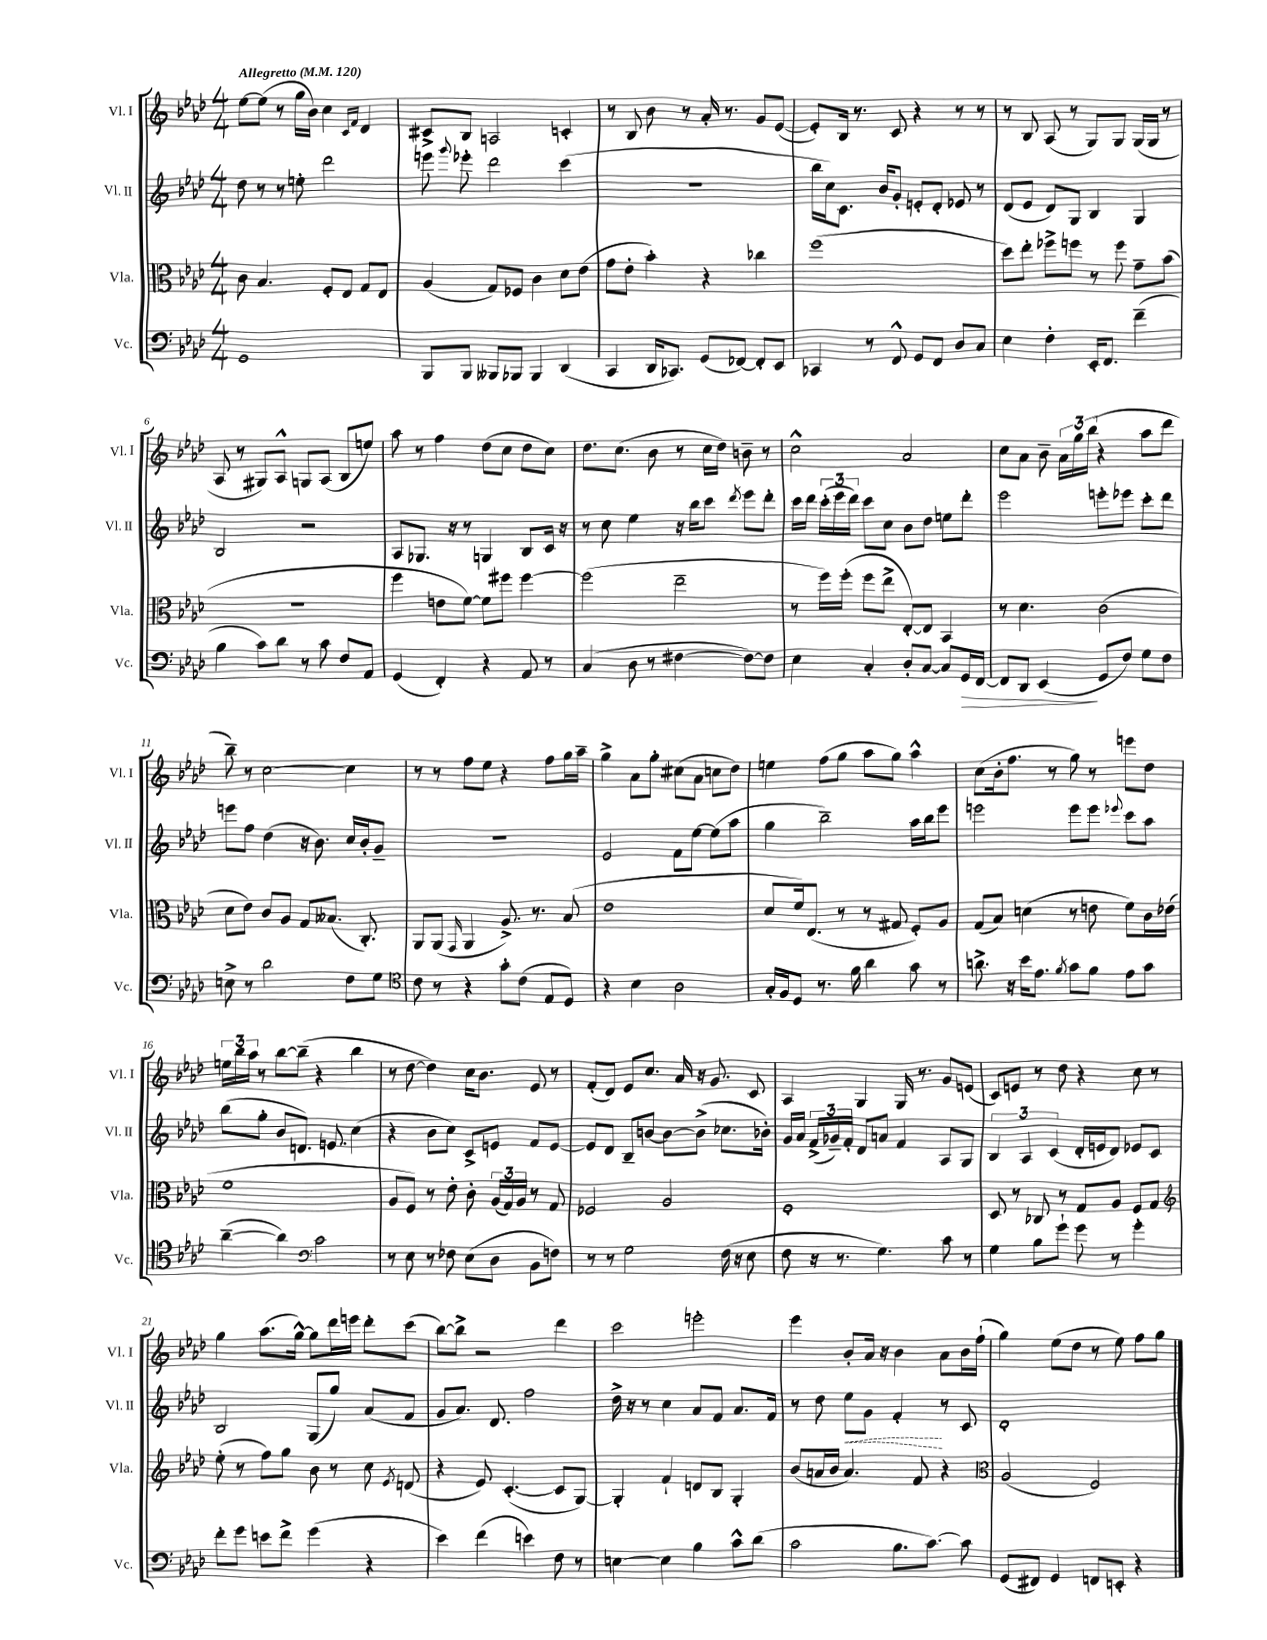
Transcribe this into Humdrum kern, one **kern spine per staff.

**kern	**kern	**kern	**kern
*staff4	*staff3	*staff2	*staff1
*clefF4	*clefC3	*clefG2	*clefG2
*k[b-e-a-d-]	*k[b-e-a-d-]	*k[b-e-a-d-]	*k[b-e-a-d-]
*M4/4	*M4/4	*M4/4	*M4/4
*MM120	*MM120	*MM120	*MM120
1GG	8c	8dd-	[8ee-
.	4.B-	8r	(8ee-]
.	.	8r	8r
.	.	8ee'	16gg
.	.	.	16b-)
.	8F'	2ddd-	4cc
.	8E-	.	.
.	.	.	16qqc
.	.	.	16qqf
.	8G	.	4d-
.	8E-	.	.
=	=	=	=
8BBB-	(4A-	8eee	8c#^
.	.	8qqggg	.
8BBB-	.	8eee-'	8B-
8BBB--	8G)	2ddd-	2A
8BBB-	8F-	.	.
4BBB-	4c	.	.
(4DD-	8d-	(4ccc	4c'
.	(8e-	.	.
=	=	=	=
4CC	8g	1r	8r
.	8e-'	.	8B-
16DD-	4b-')	.	8b-
8.CC-)	.	.	.
.	.	.	8r
(8GG	4r	.	16a-'
.	.	.	8.r
[8FF-)	.	.	.
8FF-']	4cc-	.	8g
8EE-	.	.	([8e-
=	=	=	=
4CC-	(1ff	16bb-	8e-'])
.	.	16cc)	.
.	.	8.c	16B-
.	.	.	8.r
8r	.	.	.
.	.	16b-	.
8FF^^	.	8g'	8c
8GG	.	8e'	4r
8FF	.	8d-'	.
8D-	.	8e-	8r
8C	.	8r	8r
=	=	=	=
4E-	8dd-)	(8d-	8r
.	8ee-'	8e-	8B-
4F'	8ff-^	8d-)	(8A-
.	8ff	8G	8r
16EE-'	8r	4B-	8G)
8.FF	.	.	.
.	8ff	.	8G
(4f~	8g~	4G	(16G
.	.	.	16G
.	(8b-	.	8r
=	=	=	=
4B-	1r	2B-	8A-
.	.	.	8r
8c)	.	.	8G#)
8d-	.	.	8A-^^
8r	.	2r	8G
8c	.	.	(8A-
8F	.	.	8B-
8AA-	.	.	8ee)
=	=	=	=
(4GG	4ff	8A-	8aa-
.	.	8.G-	8r
4FF')	8e	.	4ff
.	.	16r	.
.	[8f)	8r	.
4r	8f]	4G	(8dd-
.	8ff#	.	8cc
8AA-	[4ff#	8B-	8dd-
8r	.	16c	8cc)
.	.	16r	.
=	=	=	=
(4C	(2ff#]	8r	8.dd-
.	.	8cc	.
.	.	.	(8.cc
8D-	.	4ee-	.
8r	.	.	8b-
[4F#	2ee-~	16r	8r
.	.	16bb-	.
.	.	8ccc	16cc
.	.	.	16dd-)
.	.	8qddd-	.
8F#_)	.	8eee-	8b~
8F#]	.	8ddd-'	8r
=	=	=	=
4E-	8r	16ccc	2cc^^
.	.	16ddd-	.
.	16ff)	(24ccc'	.
.	.	24eee-	.
.	(16ff'	.	.
.	.	24ddd-)	.
4C'	8ff	8ccc	.
.	8ee-^	8cc	.
8D-'	[8E-')	8b-	2a-
[8C	8E-]	8dd-	.
8C]	4BB-	8ee	.
16GG	.	8ddd-'	.
[16FF	.	.	.
=	=	=	=
8FF]	8r	2eee-	8cc
8DD-	4.d-	.	8a-
(4EE-	.	.	8b-~
.	.	.	24a-
.	.	.	24gg
.	.	.	(24bb-
8GG	(2c	8eee'	4r
8F)	.	8eee-	.
8G	.	8ccc'	8aa-
8F	.	8ddd-	8ddd-
=	=	=	=
8E^	8d-	8eee	8bb-~)
8r	8e-)	8ff	8r
2d-	8c	(4dd-	[2cc
.	8A-	.	.
.	8G	16r	.
.	.	8.b-)	.
.	(8.B--	.	.
8F	.	16cc	4cc]
.	8.C')	16b-'	.
8G	.	8g~	.
=	=	=	=
*clefC4	*	*	*
8c	8AA-	1r	8r
8r	(8AA-	.	8r
.	16qqGG	.	.
4r	4AA-	.	8ff
.	.	.	8ee-
8g'	8.A-^)	.	4r
(8c	.	.	.
.	8.r	.	.
8E-	.	.	8ff
8D-)	(8B-	.	16gg
.	.	.	16aa-~
=	=	=	=
4r	1e-	2e-	4gg^
4B-	.	.	8a-
.	.	.	8gg'
2A-	.	8f	(8cc#
.	.	[8ee-	8a-
.	.	(8ee-]	8cc
.	.	8aa-	8dd-)
=	=	=	=
16G'	8d-	4gg	4ee
16F	.	.	.
8D-	16f)	.	.
.	(8.E-	.	.
8.r	.	2bb-~)	(8ff
.	8r	.	8gg
16f	.	.	.
4a-	8r	.	8aa-
.	8G#	.	8gg)
8g	8F')	16aa-	4aa-^^
.	.	16bb-	.
8r	8A-	8eee-	.
=	=	=	=
8.a^	(8G	2eee	(8cc
.	8B-)	.	16b-'
16r	.	.	8.ff
16b-	(4d	.	.
8.e-	.	.	.
.	.	.	8r
8qf	.	.	.
8g	8r	8eee	8gg)
8f	8e	8eee	8r
.	.	8qqeee-	.
8e-	8f)	8ccc	8eee
8g	16c	8aa-	8dd-
.	(16e-	.	.
=	=	=	=
([4a-~	1f	(8bb-	24ee
.	.	.	24bb-
.	.	.	24aa-
.	.	8gg'	8r
4a-])	.	8b-	[8bb-
.	.	8.d)	(8bb-~]
*clefF4	*	*	*
2c	.	.	4r
.	.	8.e	.
.	.	(4cc	4bb-
=	=	=	=
8r	8A-	4r	8r
8E-	8F)	.	[8dd-
8r	8r	8b-	4dd-])
8F-	8e-'	8cc)	.
(8E-	8c'	8c^	16cc
.	.	.	8.b-
8D-	(24A-	8e	.
.	24G)	.	.
.	24A-	.	.
8BB-	8r	8f	8e-
8F)	8G	[8e	8r
=	=	=	=
8r	2F-	8e]	(8f'
8r	.	8d-	8d-)
2G	.	8B-~	8e-
.	.	[8b	8.cc
.	2A-	8b_	.
.	.	.	16a-
.	.	(8b^]	16r
.	.	.	8.g
(16F	.	8.cc-	.
16r	.	.	.
8E-	.	.	8c
.	.	16b-')	.
=	=	=	=
8F	1F'	16g	4A-
.	.	16a-	.
16r	.	(24f^	.
.	.	24g-~)	.
8.r	.	.	.
.	.	24f'	.
.	.	8d-	4G
4.G)	.	8a	.
.	.	4f	16G
.	.	.	8.r
8c	.	8A-	8g
8r	.	8G	(8e
=	=	=	=
4G	8D-	6B-	8c)
.	8r	.	8e
.	.	6A-	.
8B-	8C-	.	8r
.	.	(6c	.
8g`	8r	.	8dd-
8g	8G	16d-'	4r
.	.	16e	.
8r	8A-	8d-)	.
4g'	8F	8e-	8cc
.	8G	8c	8r
=	=	=	=
*	*clefG2	*	*
8f'	(8ee-'	2B-	4gg
8g	8r	.	.
8e	8ff)	.	(8.aa-
8f^	8gg	.	.
.	.	.	[16gg^^)
(4g	8b-	(8G	8gg]
.	8r	8gg)	16ddd-
.	.	.	16eee
4r	8cc	(8a-	8ddd-'
.	8qe-	.	.
.	(8d	8f	(8ccc
=	=	=	=
4e-)	4r	8g	[8bb-)
.	.	8.a-)	8bb-^]
(4f	8e-)	.	2r
.	.	8.d-	.
.	([4.c'	.	.
4e)	.	2ff	.
8F	8c]	.	4ddd-
8r	[8G)	.	.
=	=	=	=
[4E	4G']	16dd-^	2ccc
.	.	16r	.
.	.	8r	.
4E]	4f`	4cc	.
4B-	8d	8a-	2eee'
.	8B-	8f	.
8c^^	4G'	8.a-	.
(8d-	.	.	.
.	.	16f	.
=	=	=	=
2c	(8b-	8r	4eee-
.	16a	8dd-	.
.	16b-	.	.
.	4.a)	8ee-	8b-'
.	.	8g	16a-
.	.	.	16r
8.B-	.	4f'	4b-
.	8f	.	.
[8.c)	.	.	.
.	4r	8r	8a-
8c]	.	8c	16b-
.	.	.	(16ff`
=	=	=	=
*	*clefC3	*	*
(8GG	(2A-	1d-'	4gg)
8FF#)	.	.	.
4GG	.	.	(8ee-
.	.	.	8dd-
8FF	2F)	.	8r
8EE'	.	.	8ee-)
4r	.	.	8ff
.	.	.	8gg
==	==	==	==
*-	*-	*-	*-
